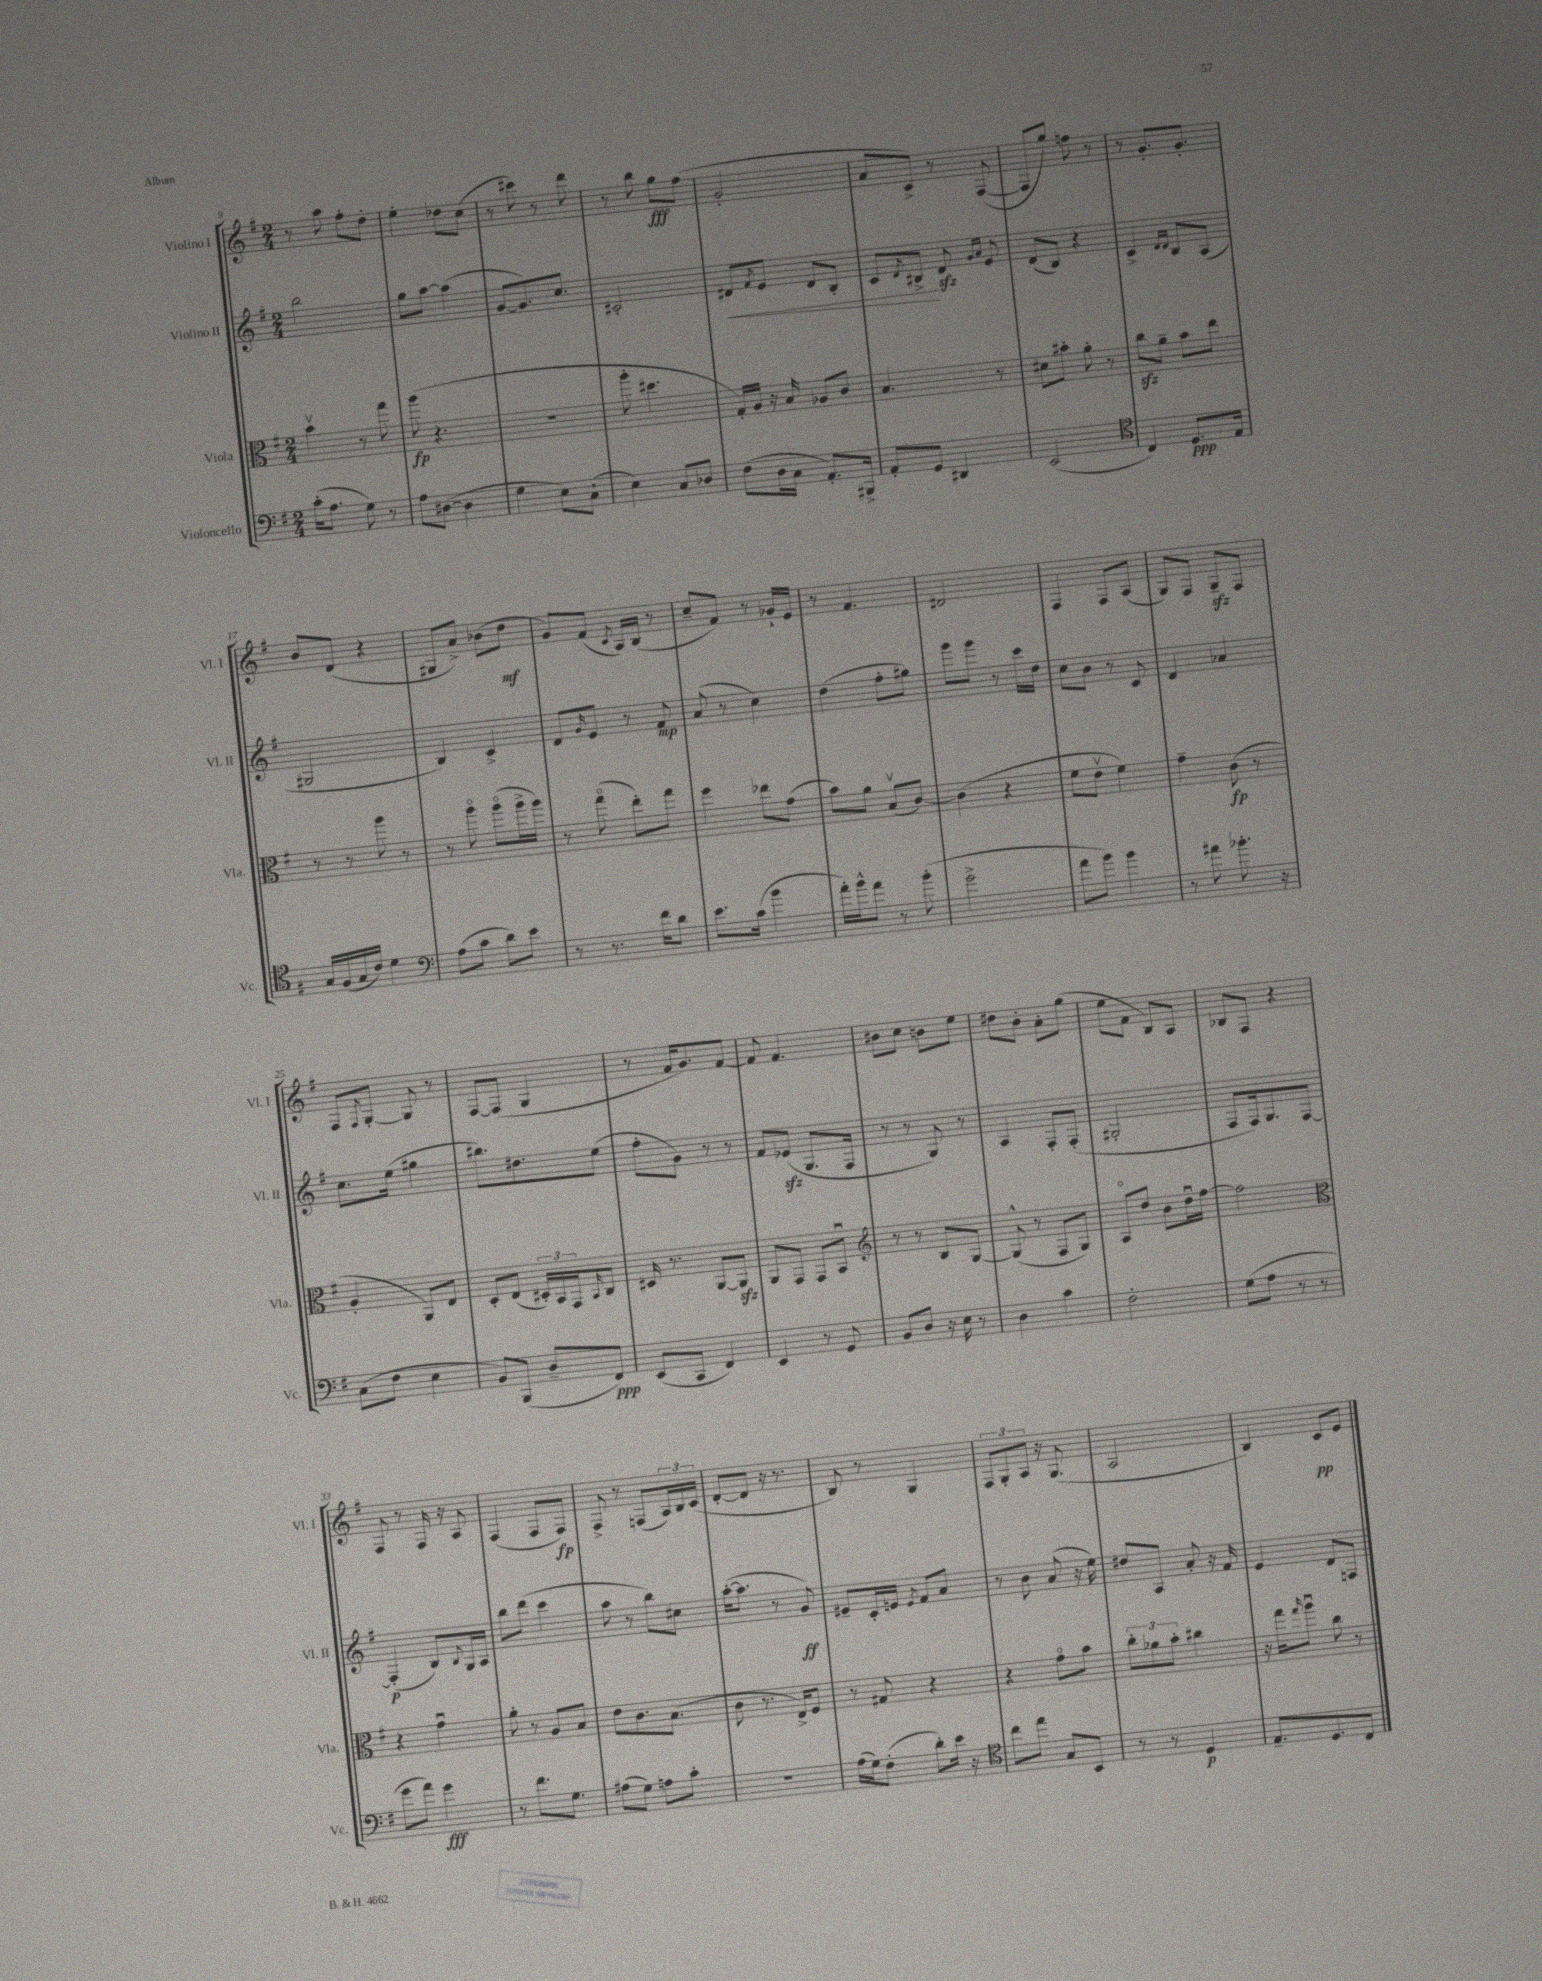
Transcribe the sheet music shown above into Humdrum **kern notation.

**kern	**kern	**kern	**kern
*staff4	*staff3	*staff2	*staff1
*clefF4	*clefC3	*clefG2	*clefG2
*k[f#]	*k[f#]	*k[f#]	*k[f#]
*M2/4	*M2/4	*M2/4	*M2/4
(16c'\LK	4bv\	2bb\	8r
8.A\J	.	.	.
.	.	.	8aa\
8G\)	8r	.	8ff#'\L
8r	8gg\	.	8dd'\J
=	=	=	=
8A\L	(8aa\	8gg\L	4ee'\
([8D#\J	4.r	[8aa\J	.
4D#\]	.	(4aa\]	8dd-\L
.	.	.	(8cc\J
=	=	=	=
4G\	2r	[8g/L	8r
.	.	8.g/])	8ccc#\)
8E\L)	.	.	8r
.	.	8.cc/J	.
(8C`\J	.	.	8ddd\
=	=	=	=
4E\)	8aa'\	2c#'/	8r
.	4.dd#\	.	8bb\
8C/L	.	.	8gg\L
8D-/J	.	.	(8ff#\J
=	=	=	=
(8F#\L	16G'/LL)	8d#/L	2g'/
.	16A/JJ	.	.
.	.	8qf#/	.
16D\L	16r	8e/J	.
16C\JJ	16B/	.	.
8.AA'/L)	8A-/L	8d#/L	.
.	8c/J	8B'/J	.
16BBB#^/Jk	.	.	.
=	=	=	=
8AA'/L	4.B/	8c/L	8a/L
.	.	8qd/	.
8GG/J	.	8B#^/J	8c^/J)
4DD#/	.	8d/	8r
.	.	16qqg/LL	.
.	.	16qqa/JJ	.
.	8r	8e/	([8F#/
=	=	=	=
(2EE/	8d#\L	(8d/L	8F#/]L
.	8b#'\J	8B/J)	8gg/J)
.	8a'\	4r	8ff\
.	8r	.	8r
=	=	=	=
*clefC4	*	*	*
4C/)	8cc\L	4c^/	8r
.	8a~\J	.	8.g'/L
.	.	16qqd/LL	.
.	.	16qqd/JJ	.
8.D/L	8b\L	8B/L	.
.	.	.	8.g'/J
.	8ee\J	(8A/J	.
16E/Jk	.	.	.
=	=	=	=
16G/LL	8r	2G#/	8b/L
(16F#/	.	.	.
16G/	8r	.	(8d/J
16c/JJ)	.	.	.
4d\	8aa\	.	4r
.	8r	.	.
=	=	=	=
*clefF4	*	*	*
(8A\L	8r	4B/)	8G#/L
8c\J	8aao\	.	8a^/J)
8d\L)	(8aao\L	4c^/	(8b-\L
8e\J	16aa^\L	.	8dd\J
.	16aa\JJ)	.	.
=	=	=	=
8r	8r	8d/L	8g/L)
.	.	16qqg/	.
8.r	(8ggo\	8e/J	(8f#/J
.	.	.	8qc/
.	8ee'\L)	8r	16A/LL)
16f#\LK	.	.	(16B/JJ
8d\J	8gg\J	8f#/	8r
=	=	=	=
8.e\L	4ff#\	(8a/	8cc~/L
.	.	8r	8f#/J)
(16c\Jk	.	.	.
4b\	8ee-\L	4cc\)	8r
.	(8g\J	.	16g-`/LL
.	.	.	16e/JJ
=	=	=	=
16a'\LL)	8b\L)	(4dd\	8r
16b^^\J	.	.	.
8a\J	8a\J	.	4.f#/
8r	(8Bv/L	8ff#'\L	.
(8b'\	[8c/J)	8gg#\J)	.
=	=	=	=
2g^\	(4c\]	8ggg\L	2d#/
.	.	8ggg\J	.
.	4r	8r	.
.	.	16ccc\LL	.
.	.	16dd\JJ	.
=	=	=	=
8a\L	8f#\L	8cc\L	4F#/
8b\J)	8ev\J	8b\J	.
4b\	4f#\)	8r	8F#/L
.	.	8c/	(8A/J
=	=	=	=
8r	4g~\	4d/	8G/L)
8a#\	.	.	8F#/J
8.b-'\	(8c\	4a-/	8G~/L
.	8r	.	8F#/J
16r	.	.	.
=	=	=	=
(8C\L	4A'/	8.cc\L	8F#/L
.	.	.	8qF#/
8F#\J	.	.	[8G'/J
.	.	(16ee\Jk	.
4E\	8AA/L)	4gg#\	8G/]
.	8E/J	.	8r
=	=	=	=
8BB/L)	8D'/L	8.bb#\L)	[8F#/L
(8BBB/J	(8E/J	.	(8F#/]J
.	.	8.dd#\	.
8D~/L	24D#'/LL)	.	4G/
.	24BB/	.	.
.	24GG/J	.	.
.	16qqBB/	.	.
8FF#/J)	8C/J	(8ee\J	.
=	=	=	=
(8EE/L	16D#/	8ff#'\L	8r
.	8.r	.	.
8CC/J	.	8g\J)	16f#/LK
.	.	.	8.g/)
4FF#/)	[8AA/L	8r	.
.	8AA/]J	8r	[8f#/J
=	=	=	=
4EE/	8AA/L	8f#/L	8f#/]
.	8GG/J	(8e-/J	4.f#/
8r	8GG/L	8.G/L	.
8GG/	8BBu/J	.	.
.	.	16F#/Jk	.
=	=	=	=
*	*clefG2	*	*
8BB/L	8r	8r	8b#\L
8D/J	8r	8r	8cc\J
16r	8B/L	8G/)	8b\L
16E\	.	.	.
8r	[8G/J	8r	8ee\J
=	=	=	=
4D\	(8G^^/]	4A/	8dd#\L
.	8r	.	8b'\J
4c\	8F#/L	8F#'/L	8a'\L
.	8G/J)	(8F#'/J	(8gg\J
=	=	=	=
2F#'\	8Ao/L	2G#'/	8ee\L
.	8dd/J	.	8f#\J
.	8b\L	.	8B/L)
.	16ddu\L	.	8A/J
.	[16ff#\JJ	.	.
=	=	=	=
(8G\L	2ff#\]	8F#/L	8B-/L
8A\J	.	16F#/k)	8F#/J
.	.	8.G/	.
8r	.	.	4r
8r	.	[8F#/J	.
=	=	=	=
*	*clefC3	*	*
8g\L	4r	(4F#'/]	8F#/
8a\J)	.	.	8r
4g\	4gu\	8B/L)	16F#/
.	.	.	16r
.	.	8qqB/	.
.	.	16G/L	8A/
.	.	16A/JJ	.
=	=	=	=
8r	8a'\	8bb\L	(4F#/
8.f#\L	8r	(8ddd\J	.
.	8A/L	4ccc\	8F#/L
8.G\J	.	.	.
.	8B/J	.	8F#/J)
=	=	=	=
(8A#\L	8e\L	8aa\	8F#^/
8G\J)	8.c\	8r	8r
8A\L	.	8bb\L)	(8F/L
.	(8.B\J	.	.
8c'\J	.	8cc#\J	24A/L)
.	.	.	24B/
.	.	.	(24c/JJ
=	=	=	=
2r	8c\	([16aa'\LK	[8d'/L
.	.	8.aa\]J	.
.	8.r	.	8d/]J
.	.	8r	16r
.	16E^/LK)	.	8.r
.	8F#/J	8g/)	.
=	=	=	=
(16A\LL	8r	8e#~/L	8B/)
16G\J)	.	.	.
(8F#'\J	8G#/	16c'/L	8r
.	.	16e/JJ	.
.	.	8qe/	.
8d'\L)	4r	8f#/L	4G/
16e\Jk	.	8a/J	.
16r	.	.	.
=	=	=	=
*clefC4	*	*	*
8cc\L	4r	8r	12F#/L
.	.	.	12G'/
8ee\J	.	8b\	.
.	.	.	12A/J
8G/L	8go\L	(8a/	16r
.	.	.	(8.G/
8BB/J	8b\J	16r	.
.	.	16ee\)	.
=	=	=	=
8r	12cc'\L	8dd#/L	2A/
.	12a-\	.	.
8r	.	8A/J	.
.	12b'\J	.	.
4D/	4cc#\	8a'/	.
.	.	16r	.
.	.	16f#/	.
=	=	=	=
8.E~/L	16r	4e/	4B/)
.	16gg\LK	.	.
.	16qqgg/	.	.
.	8aau\J	.	.
8.D/	.	.	.
.	8cc\	8d/L	8c/L
8C/J	8r	8F/J	8e/J
==	==	==	==
*-	*-	*-	*-
